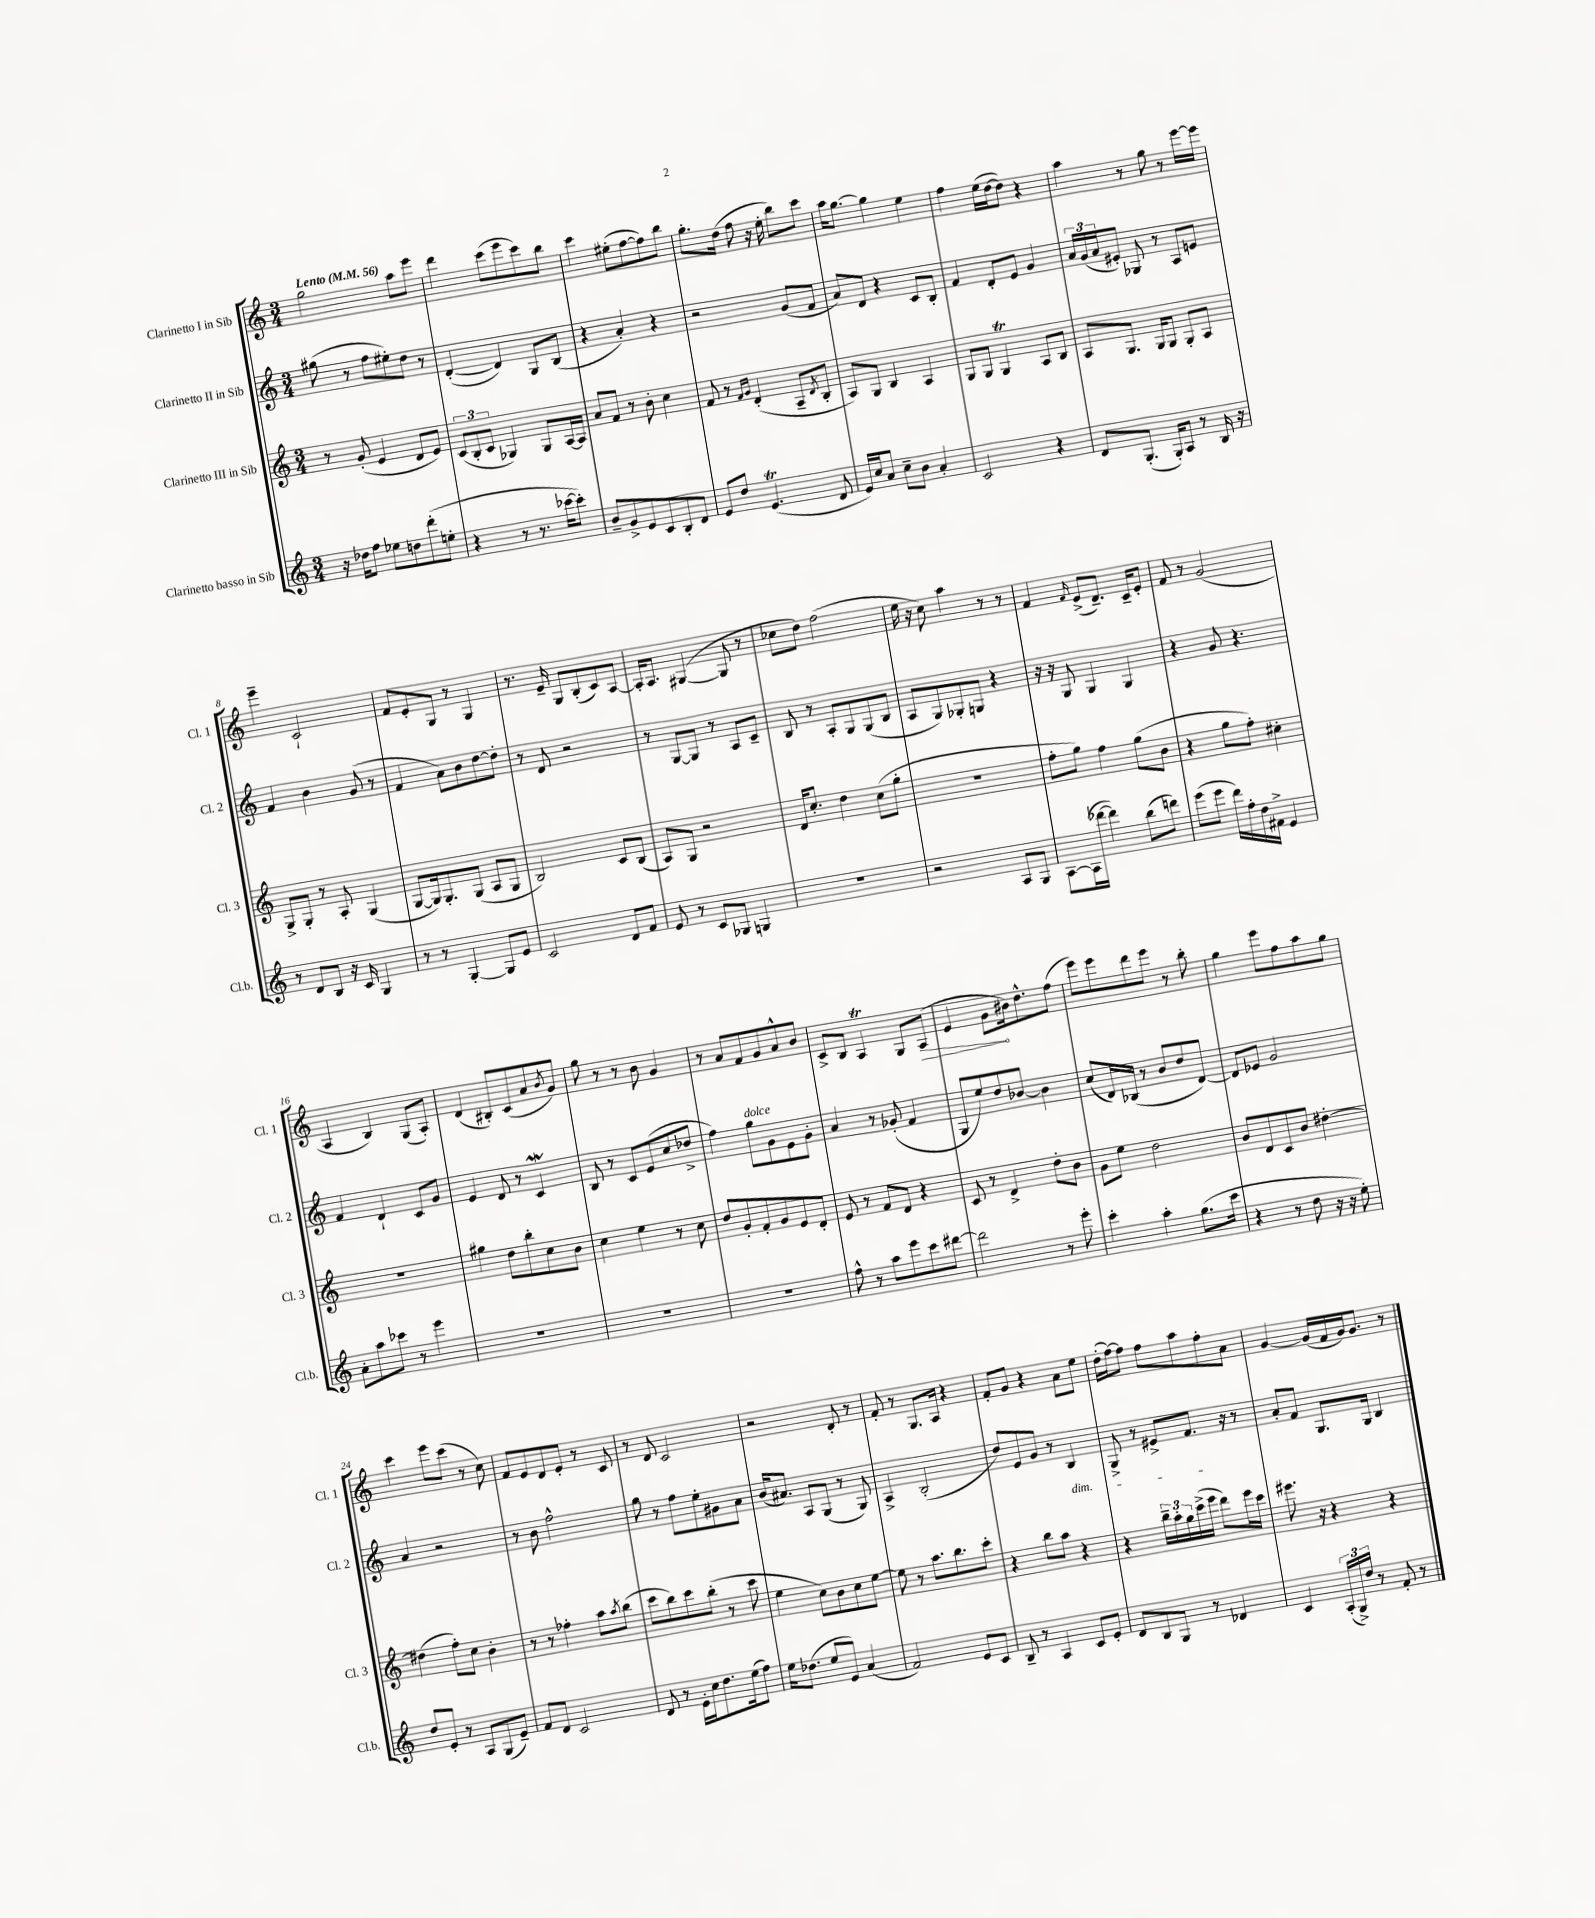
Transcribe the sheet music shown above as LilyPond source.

<<
\new StaffGroup <<
\new Staff = "s0" \with { instrumentName = "Clarinetto I in Sib" shortInstrumentName = "Cl. 1" } {
    \clef treble \key c \major \numericTimeSignature \time 3/4 \tempo "Lento" 4 = 56
    g''2 a''8 e'''8 |
    d'''4 c'''8( e'''8 c'''8) b''8 |
    c'''4 eis''8-.( f''8~ f''8) b''8 |
    g''8.-. d''16( f''8 r16 e''16-. b''8) c'''8 |
    a''16 g''8.~ g''4 e''4 |
    f''4 e''16( d''16~ d''8) r4 |
    a''4 r8 g''8 r8 e'''16~ e'''16 |
    e'''4-- c'2-! |
    f'8 e'8-. g8 r8 g4 |
    r8. e'16-- g8 b8-.( c'8) a8~ |
    a16-. a8. gis4~( gis8 r8 |
    ces''8 d''8) f''2( |
    e''16 r16 c''8) a''4 r8 r8 |
    f'4 \grace { f'16 } e'8->( d'8.--) c'16-- e'8-. |
    f'8 r8 g'2( |
    a4 b4) g8( a8-.) |
    d'4( bis8-.) c'8( a'8 \acciaccatura { b'8 } g'8) |
    g''8 r8 r8 b'8 g'4 |
    r8 a'8 f'8 g'8 a'8-^ b'8 |
    c'8-> b8 a4\trill g8 \once \override Hairpin.circled-tip = ##t a8\>( |
    e'4 g'8\! bis'16) d''8.-^ f''8( |
    e'''8) e'''8 d'''8 e'''8 r8 b''8-. |
    g''4 e'''8 f''8 a''8 g''8 |
    c'''4 e'''8 c'''8( r8 c''8) |
    f'8 e'8 d'8 e'8-. r8 c'8 |
    r8 d'8 c'2 |
    r2 d'8-. r8 |
    f'8-. r8 g8. a16 r4 |
    f'8-. g'8 r4 a'8 e''8 |
    d''16-.( f''16~) f''8 f''8 a''8 f''8-. a'8 |
    g'4~ g'16( f'16 g'16) g'8. r8 \bar "|." |
}
\new Staff = "s1" \with { instrumentName = "Clarinetto II in Sib" shortInstrumentName = "Cl. 2" } {
    \clef treble \key c \major \numericTimeSignature \time 3/4
    gis''8( r8 f''8 eis''8-.) d''8 r8 |
    d'4~-.( d'4) g8 b8( |
    r4 a'4-.) r4 |
    r2 g'8( f'8 |
    a'8) d'8 r4 c'8 b8-. |
    f'4 d'8-. e'8 g'4 |
    \tuplet 3/2 { a'16 g'16( a'16 } eis'8-.) ges8 r8 a8 e'8 |
    f'4 b'4 g'8( r8 |
    f'4 a'8) b'8 d''8~ d''8-. |
    r8 d'8 r2 |
    r8 g8~ g8 r8 a8 c'8-- |
    b8 r8 a8-. g8 g8( b8 |
    a8 g8) ges8-. g8 r4 |
    r16 r16 g8 g4 g4 |
    r4 g'8 r4. |
    f'4 d'4-! c'8 g'8 |
    e'4 d'8 r8 c'4\mordent |
    b8 r8 c'8 e'8( c''8 des''8-> |
    f''4) g''8^\markup { \italic "dolce" } g'8 e'8 g'8-. |
    a'4 r8 ges'8-.( f'4 |
    g8 e''8) d''8 bes'8~ bes'4 |
    c''8( d'16) bes16( r8 b'8 d''8 d'8~) |
    d'8 ees'8 g'2 |
    a'4 r2 |
    r8 b'8 f''2-^ |
    g''8 r8 f''8 e''8-. gis'8 a'8 |
    b'16( ais'8.) a8 g8( r8 g8) |
    a4-> b2-.( |
    d''8) e'8 g'8 r8 b4\dim |
    g8-> r8 eis'8-> f'8.\! r16 r8 |
    a'8-. f'8 g8. g16 b4 \bar "|." |
}
\new Staff = "s2" \with { instrumentName = "Clarinetto III in Sib" shortInstrumentName = "Cl. 3" } {
    \clef treble \key c \major \numericTimeSignature \time 3/4
    r8 g'8-.( e'4 d'8 e'8) |
    \tuplet 3/2 { c'8( b8-. c'8 } ges4) ges8 a16~ a16 |
    a'8 f'8 r8 b'8-. c''4 |
    f'8 r8 \grace { f'16 g'16 } d'4-.( a8-- \acciaccatura { d'8 } b8-. |
    a8) g8 b4 a4 |
    g8 g8 g4\trill a8 b8 |
    a8 g8. g16 g8 g8-. a8 |
    g8-> g8-. r8 a8-. g4( |
    g8~ g16) g8.-. g8( a8 g8 |
    b2) c'8 b8( |
    a8) g8 r2 |
    d'16 c''8.-. d''4 c''8( g''8-. |
    R2. |
    f''8-. g''8) f''4 g''8( b'8 |
    r4 g''8 f''8-.) cis''4-. |
    R2. |
    gis''4 d''8 b''8-. c''8 b'8 |
    c''4 e''4 r8 c''8 |
    d''8 g'8-. f'8-. g'8 e'8 d'8-. |
    e'8 r8 f'8 d'8 r4 |
    c'8 r8 d'4-> d''8-. b'8 |
    g'8 e''8 d''2 |
    b'8 d'8 c'8 b'8 dis''4~-. |
    dis''4( f''8-.) c''8 b'4-. |
    r8 r8 fes''4-. a''8 \acciaccatura { a''8 } b''8( |
    c'''8 b''8) c'''8 b''8-.( r8 c'''8 |
    e''4 c''8) b'8 c''8 e''8~ |
    e''8 r8 a''8. b''8. c'''8-. |
    r4 b''8 a''8 r4 |
    r4 \tuplet 3/2 { b''16-- a''16-. g''16 } c'''16->( e'''16 d'''8) e'''16 c'''16 |
    eis'''8. r16 r4 r4 \bar "|." |
}
\new Staff = "s3" \with { instrumentName = "Clarinetto basso in Sib" shortInstrumentName = "Cl.b." } {
    \clef treble \key c \major \numericTimeSignature \time 3/4
    r16 des''16 f''8 ees''8 d''8 d'''8-.( e''8-. |
    r4 r8 r8. ces'''16~ ces'''8-.) |
    b'8-- g'8-> e'8 c'8 b8-. d'8 |
    e'8 d''8 e'4.\trill( d'8 |
    e'16) c''16 a'8 c''8-- b'8 a'4-. |
    c'2 r4 |
    d'8 g8.-.( g16-.) a8 r8 b16 r16 |
    r8 d'8 b8 r16 c'16 g4 |
    r8 r8 g4~-. g8 e'8 |
    c'2 d'8 f'8 |
    e'8 r8 c'8 ges8 g4 |
    R2. |
    r2 a8 g8 |
    a8~ a16( des'''16~ des'''4) b''8( d'''8) |
    e'''8( e'''8 d'''16) f''16-. d''16 fis'16-> e'4 |
    a'8-. a''8 ces'''8 r8 e'''4 |
    R2. |
    R2. |
    R2. |
    f''8-^ r8 a''8 e'''8 c'''8 dis'''8~ |
    dis'''2 r8 e'''8-. |
    c'''4-. a''4-. g''8.( c'''16 |
    r4 r8 d''8 r16 r16 e''8-.) |
    d''8 e'8-. r8 a8 g8( e'8--) |
    f'8 d'8 c'2 |
    d'8 r8 e'16-. c''16 d''8. e''16( f''8) |
    e''16 des''8.( e''8 e'8) a'4( |
    f'2) e'8 c'8 |
    b8-- r8 a4 c'8 e'8-. |
    d'8 b8 g8 r8 des'4 |
    c'4 \tuplet 3/2 { a16-.( g16->) d''16 } r8 f'8-. r8 \bar "|." |
}
>>
>>
